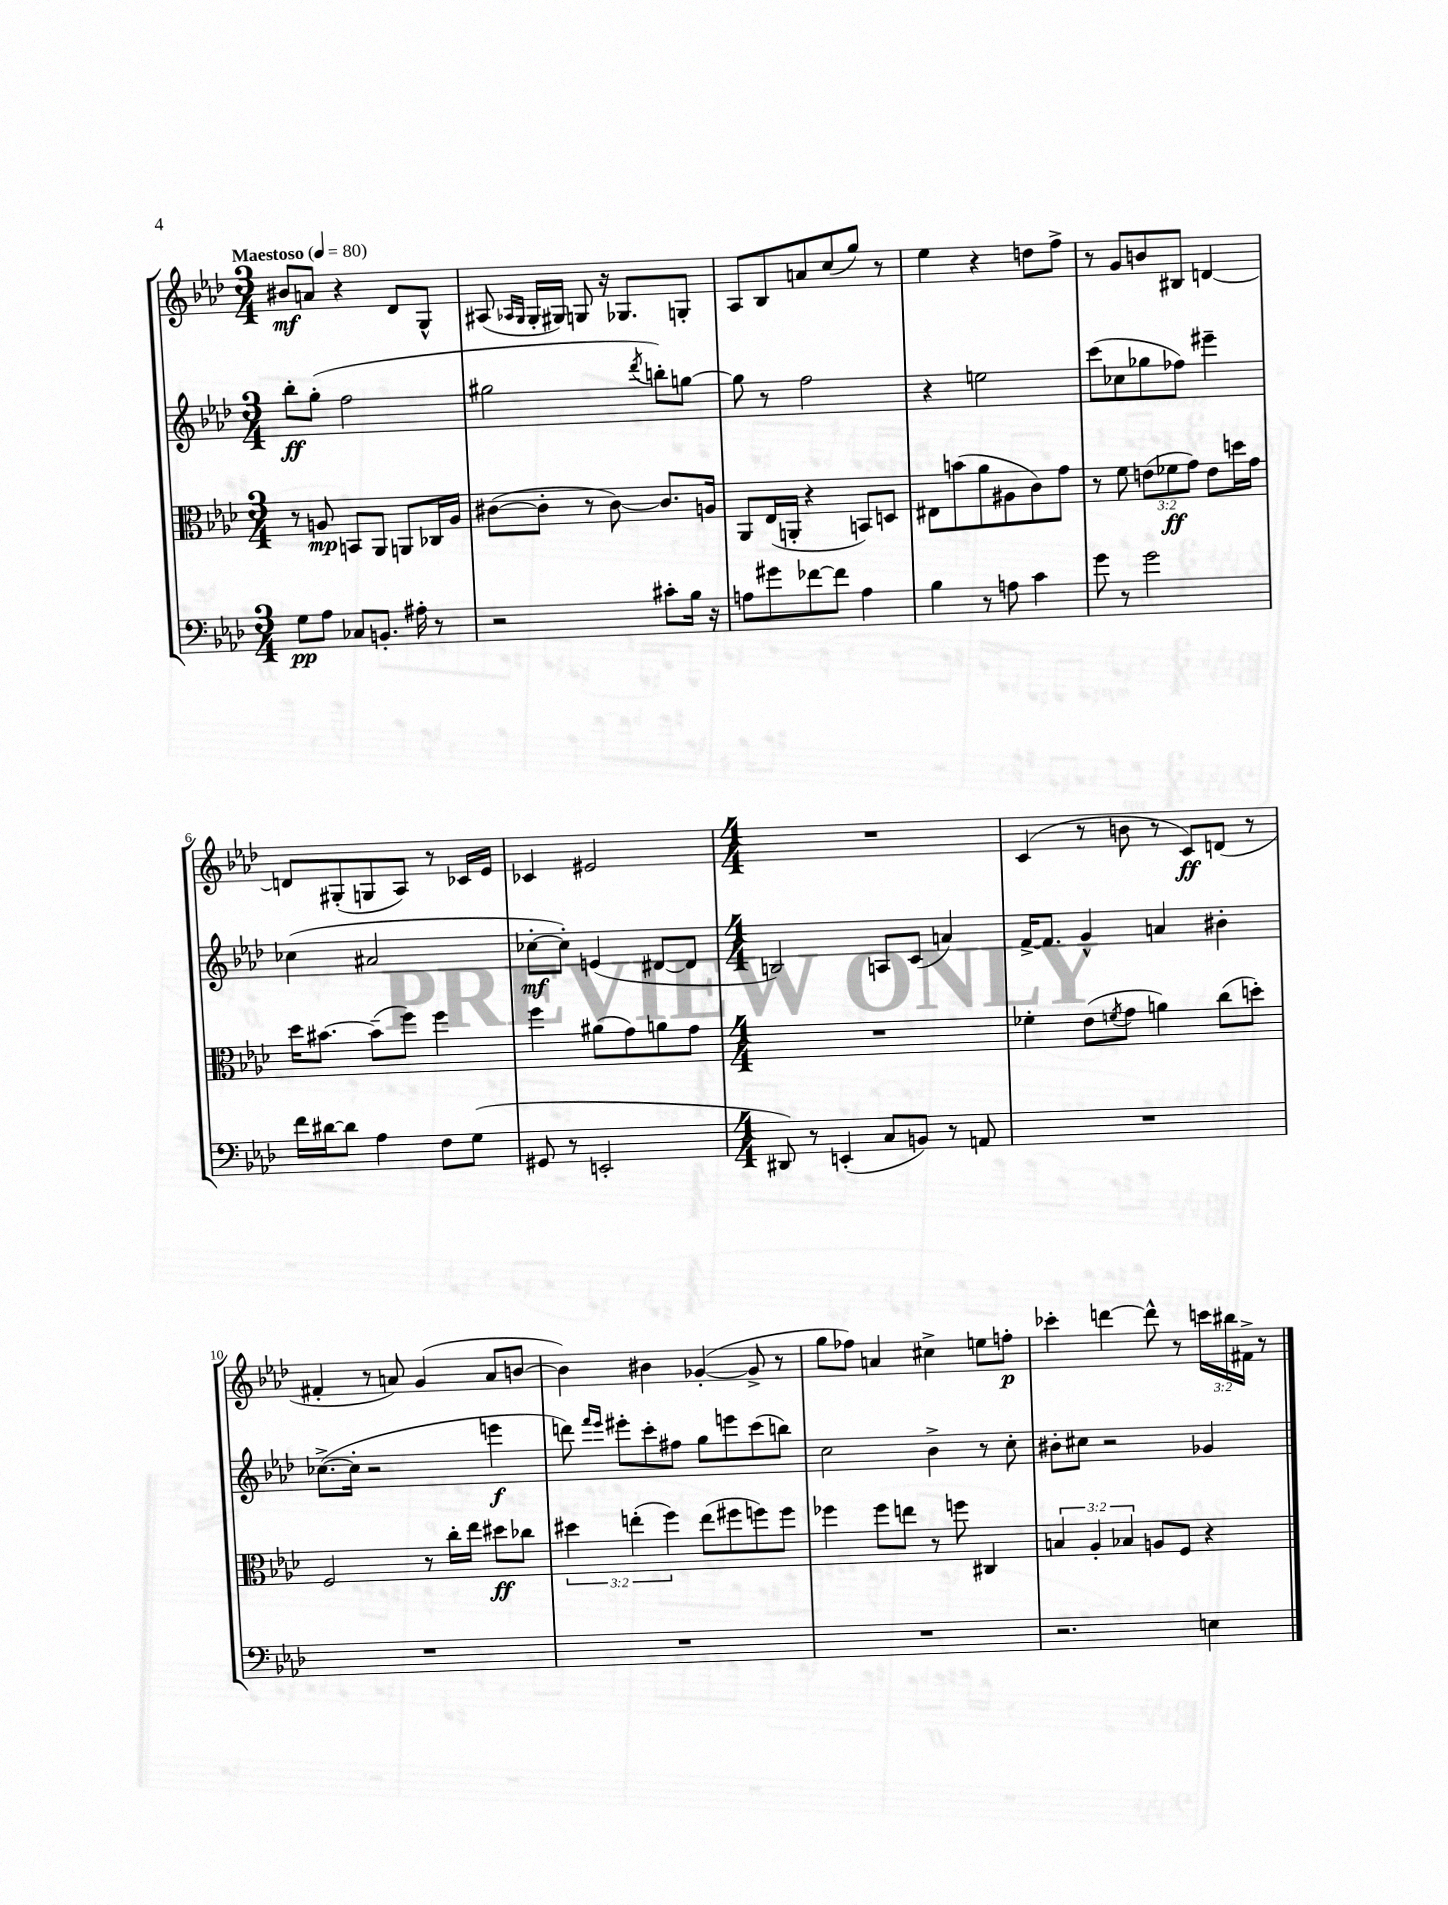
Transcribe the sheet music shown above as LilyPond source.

<<
\new StaffGroup <<
\new Staff = "s0" {
    \clef treble \key aes \major \numericTimeSignature \time 3/4 \override Staff.TupletNumber.text = #tuplet-number::calc-fraction-text \tempo "Maestoso" 4 = 80
    bis'8\mf a'8 r4 des'8 g8-^ |
    ais8( \grace { aes16 g16 } g16-. gis16) g8 r16 ges8. g8-. |
    aes8 bes8 a'8 c''8( g''8) r8 |
    ees''4 r4 d''8 f''8-> |
    r8 g'8 b'8 bis8 d'4~ |
    d'8 gis8-.( g8 aes8) r8 ces'16 ees'16 |
    ces'4 eis'2 |
    \numericTimeSignature \time 4/4 R1 |
    c'4( r8 b'8 r8 c'8\ff) d'8( r8 |
    fis'4-. r8 a'8) g'4( a'8 b'8~ |
    b'4) bis'4 ges'4~-.( ges'8-> r8 |
    g''8 fes''8) a'4 cis''4-> e''8 f''8-.\p |
    ces'''4-. d'''4~ d'''8-^ r8 \tuplet 3/2 { c'''16 bis''16 fis'16-> } r8 \bar "|." |
}
\new Staff = "s1" {
    \clef treble \key aes \major \numericTimeSignature \time 3/4
    bes''8-.\ff g''8-.( f''2 |
    gis''2 \acciaccatura { des'''8 } b''8-.) g''8~ |
    g''8 r8 f''2 |
    r4 e''2 |
    c'''8( ces''8 ges''8 fes''8) eis'''4-- |
    ces''4( ais'2 |
    ces''8~-.\mf ces''8-.) e'4( dis'8~ dis'8 |
    \numericTimeSignature \time 4/4 b2) a8 c'8( a'4) |
    f'16~-> f'8. g'4-^ a'4 bis'4-. |
    ces''8.~->( ces''16-. r2 e'''4\f |
    d'''8) \grace { f'''16 ees'''16 } eis'''8-. c'''8-. fis''8 g''8 e'''8 c'''8( b''8) |
    c''2 bes'4-> r8 c''8-. |
    bis'8-. cis''8 r2 ges'4 \bar "|." |
}
\new Staff = "s2" {
    \clef alto \key aes \major \numericTimeSignature \time 3/4 \override Staff.TupletNumber.text = #tuplet-number::calc-fraction-text
    r8 a8\mp b,8 aes,8 a,8 ces16 a16 |
    cis'8~( cis'8-. r8 cis'8~) cis'8. a16 |
    aes,8 ees16( a,16-. r4 b,8) d8 |
    eis8 b'8( aes'8 ais8 c'8) g'8 |
    r8 f'8 \tuplet 3/2 { e'8( fes'8\ff g'8) } e'8 d''16 g'16 |
    des''16 bis'8.~ bis'8--( f''8) f''4 |
    f''4 ais'8( g'8) a'8 g'8 |
    \numericTimeSignature \time 4/4 R1 |
    fes'4-. ees'8( \acciaccatura { f'8 } g'8 a'4) c''8( d''8-.) |
    f2 r8 c''16-. ees''16 dis''8\ff ces''8 |
    \tuplet 3/2 { dis''4 e''4-.( f''4) } e''8( fis''8 f''8) f''8 |
    fes''4 fes''8 e''8 r8 f''8 cis4 |
    \tuplet 3/2 { b4 aes4-. bes4 } a8 f8 r4 \bar "|." |
}
\new Staff = "s3" {
    \clef bass \key aes \major \numericTimeSignature \time 3/4
    g8\pp aes8 ces8 b,8.-. ais16-. r8 |
    r2 cis'8-. bes16 r16 |
    a8 gis'8 fes'8~ fes'8 a4 |
    bes4 r8 a8 c'4 |
    g'8 r8 g'2 |
    f'16 dis'16~ dis'8 aes4 f8 g8( |
    gis,8 r8 e,2-. |
    \numericTimeSignature \time 4/4 dis,8) r8 e,4-.( c8 b,8) r8 a,8 |
    R1 |
    R1 |
    R1 |
    R1 |
    r2. e4 \bar "|." |
}
>>
>>
